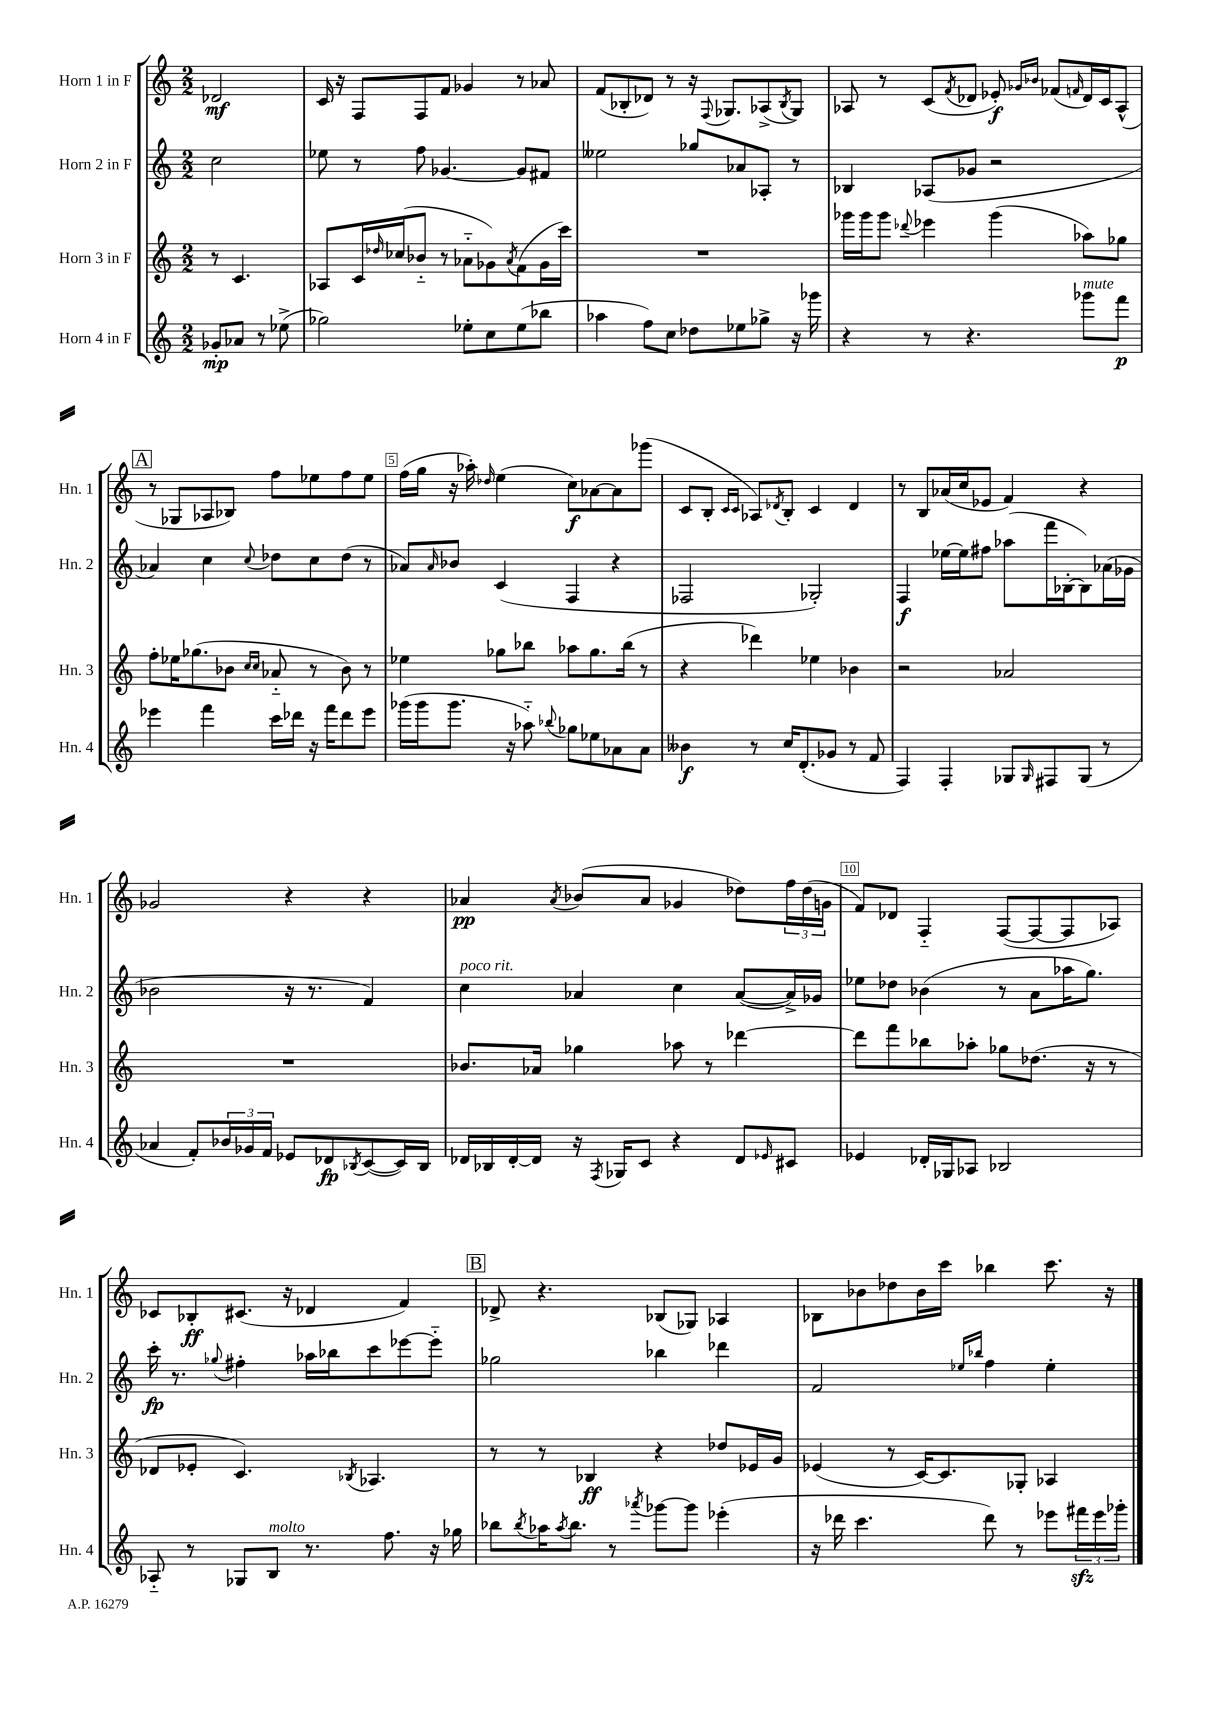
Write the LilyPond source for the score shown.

<<
\new StaffGroup <<
\new Staff = "s0" \with { instrumentName = "Horn 1 in F" shortInstrumentName = "Hn. 1" } {
    \clef treble \key c \major \numericTimeSignature \time 2/2 \partial 2
    des'2\mf |
    c'16 r16 f8 f8 f'8 ges'4 r8 aes'8 |
    f'8( bes8-. des'8) r8 r16 \appoggiatura { f8 } ges8. aes8->( \acciaccatura { bes8 } ges8) |
    aes8 r8 c'8( \acciaccatura { f'8 } des'8 ees'8-.\f) \grace { ges'16 bes'16 } fes'8( \grace { f'16 } des'16) c'16 aes8-^( |
    \mark \markup { \box "A" } r8 ges8 aes8 bes8) f''8 ees''8 f''8 ees''8 |
    f''16( g''16 r16 aes''16-.) \grace { des''16 } e''4( c''8\f) aes'8~ aes'8 ges'''8( |
    c'8 b8-. \grace { c'16 c'16 } aes8) \acciaccatura { des'8 } b8-. c'4 des'4 |
    r8 b8 aes'16( c''16 ees'8 f'4) r4 |
    ges'2 r4 r4 |
    aes'4\pp \acciaccatura { aes'8 } bes'8( aes'8 ges'4 des''8) \tuplet 3/2 { f''16 des''16( g'16 } |
    f'8) des'8 f4-_ f8~( f8~ f8 aes8) |
    ces'8 bes8-.\ff cis'8.( r16 des'4 f'4) |
    \mark \markup { \box "B" } des'8-> r4. bes8( ges8) aes4 |
    bes8 bes'8 des''8 bes'16 c'''16 bes''4 c'''8. r16 \bar "|." |
}
\new Staff = "s1" \with { instrumentName = "Horn 2 in F" shortInstrumentName = "Hn. 2" } {
    \clef treble \key c \major \numericTimeSignature \time 2/2 \partial 2
    c''2 |
    ees''8 r8 f''8 ges'4.~ ges'8 fis'8 |
    eeses''2 ges''8 aes'8 aes8-. r8 |
    bes4 aes8( ges'8 r2 |
    \mark \markup { \box "A" } aes'4) c''4 \appoggiatura { c''8 } des''8 c''8 des''8( r8 |
    aes'8) \grace { aes'16 } bes'8 c'4( f4 r4 |
    fes2 ges2-.) |
    f4\f ees''16~ ees''16 fis''8 aes''8( f'''16 bes16~-. bes8) aes'16( ges'16 |
    bes'2 r16 r8. f'4) |
    c''4^\markup { \italic "poco rit." } aes'4 c''4 aes'8~( aes'16->) ges'16 |
    ees''8 des''8 bes'4( r8 a'8 aes''16 g''8.) |
    c'''16-.\fp r8. \appoggiatura { ges''8 } fis''4-. aes''16 bes''16 c'''8 ees'''8~ ees'''8-_ |
    \mark \markup { \box "B" } ges''2 bes''4 des'''4 |
    f'2 \grace { ees''16 bes''16 } f''4 ees''4-. \bar "|." |
}
\new Staff = "s2" \with { instrumentName = "Horn 3 in F" shortInstrumentName = "Hn. 3" } {
    \clef treble \key c \major \numericTimeSignature \time 2/2 \partial 2
    r8 c'4. |
    aes8 c'16 \grace { des''16 } ces''16( bes'8-_ r8 aes'8-_ ges'8) \acciaccatura { aes'8 } f'8( ges'16 c'''16) |
    R1 |
    ges'''16 ges'''16 ges'''8 \appoggiatura { des'''8 } ees'''4 ges'''4( aes''8) ges''8 |
    \mark \markup { \box "A" } f''8-. ees''16 ges''8.( bes'8 \grace { c''16 c''16 } aes'8-_ r8 bes'8) r8 |
    ees''4 ges''8 bes''8 aes''8 ges''8. bes''16( r8 |
    r4 des'''4) ees''4 bes'4 |
    r2 aes'2 |
    R1 |
    bes'8. aes'16 ges''4 aes''8 r8 des'''4~ |
    des'''8 f'''8 bes''8 aes''8-. ges''8 des''8.( r16 r8 |
    des'8 ees'8-. c'4.) \acciaccatura { bes8 } aes4. |
    \mark \markup { \box "B" } r8 r8 bes4\ff r4 des''8 ees'16 g'16 |
    ees'4( r8 c'16~) c'8. ges8-. aes4 \bar "|." |
}
\new Staff = "s3" \with { instrumentName = "Horn 4 in F" shortInstrumentName = "Hn. 4" } {
    \clef treble \key c \major \numericTimeSignature \time 2/2 \partial 2
    ges'8-.\mp aes'8 r8 ees''8->( |
    ges''2) ees''8-. c''8 ees''8( bes''8 |
    aes''4 f''8) c''8 des''8 ees''8 ges''8-> r16 ges'''16 |
    r4 r8 r4. ges'''8^\markup { \italic "mute" } f'''8\p |
    \mark \markup { \box "A" } ees'''4 f'''4 c'''16 des'''16 r16 f'''16 des'''8 ees'''8 |
    ges'''16( ges'''16 ges'''8. r16 aes''8-_) \appoggiatura { bes''8 } ges''8 ees''8 aes'8 aes'8 |
    beses'4\f r8 c''16 d'8.-.( ges'8 r8 f'8 |
    f4) f4-. ges8 \grace { ges16 } fis8 ges8( r8 |
    aes'4 f'8-.) \tuplet 3/2 { bes'16 ges'16 f'16 } ees'8 des'8\fp \acciaccatura { bes8 } c'8~( c'16) bes16 |
    des'16 bes16 des'16~-. des'16 r16 \acciaccatura { f8 } ges16 c'8 r4 des'8 \grace { ees'16 } cis'8 |
    ees'4 des'16-. ges16 aes8 bes2 |
    aes8-_ r8 ges8 b8^\markup { \italic "molto" } r8. f''8. r16 ges''16 |
    \mark \markup { \box "B" } bes''8 \acciaccatura { bes''8 } aes''16 \acciaccatura { aes''8 } bes''8. r8 \acciaccatura { aes'''8 } ges'''8~ ges'''8 ees'''4-.( |
    r16 des'''16 c'''4. des'''8) r8 ees'''8 \tuplet 3/2 { fis'''16\sfz ees'''16 ges'''16-. } \bar "|." |
}
>>
>>
\layout { \context { \Score \override BarNumber.break-visibility = ##(#f #t #t) barNumberVisibility = #(every-nth-bar-number-visible 5) \override BarNumber.stencil = #(make-stencil-boxer 0.1 0.3 ly:text-interface::print) } }
